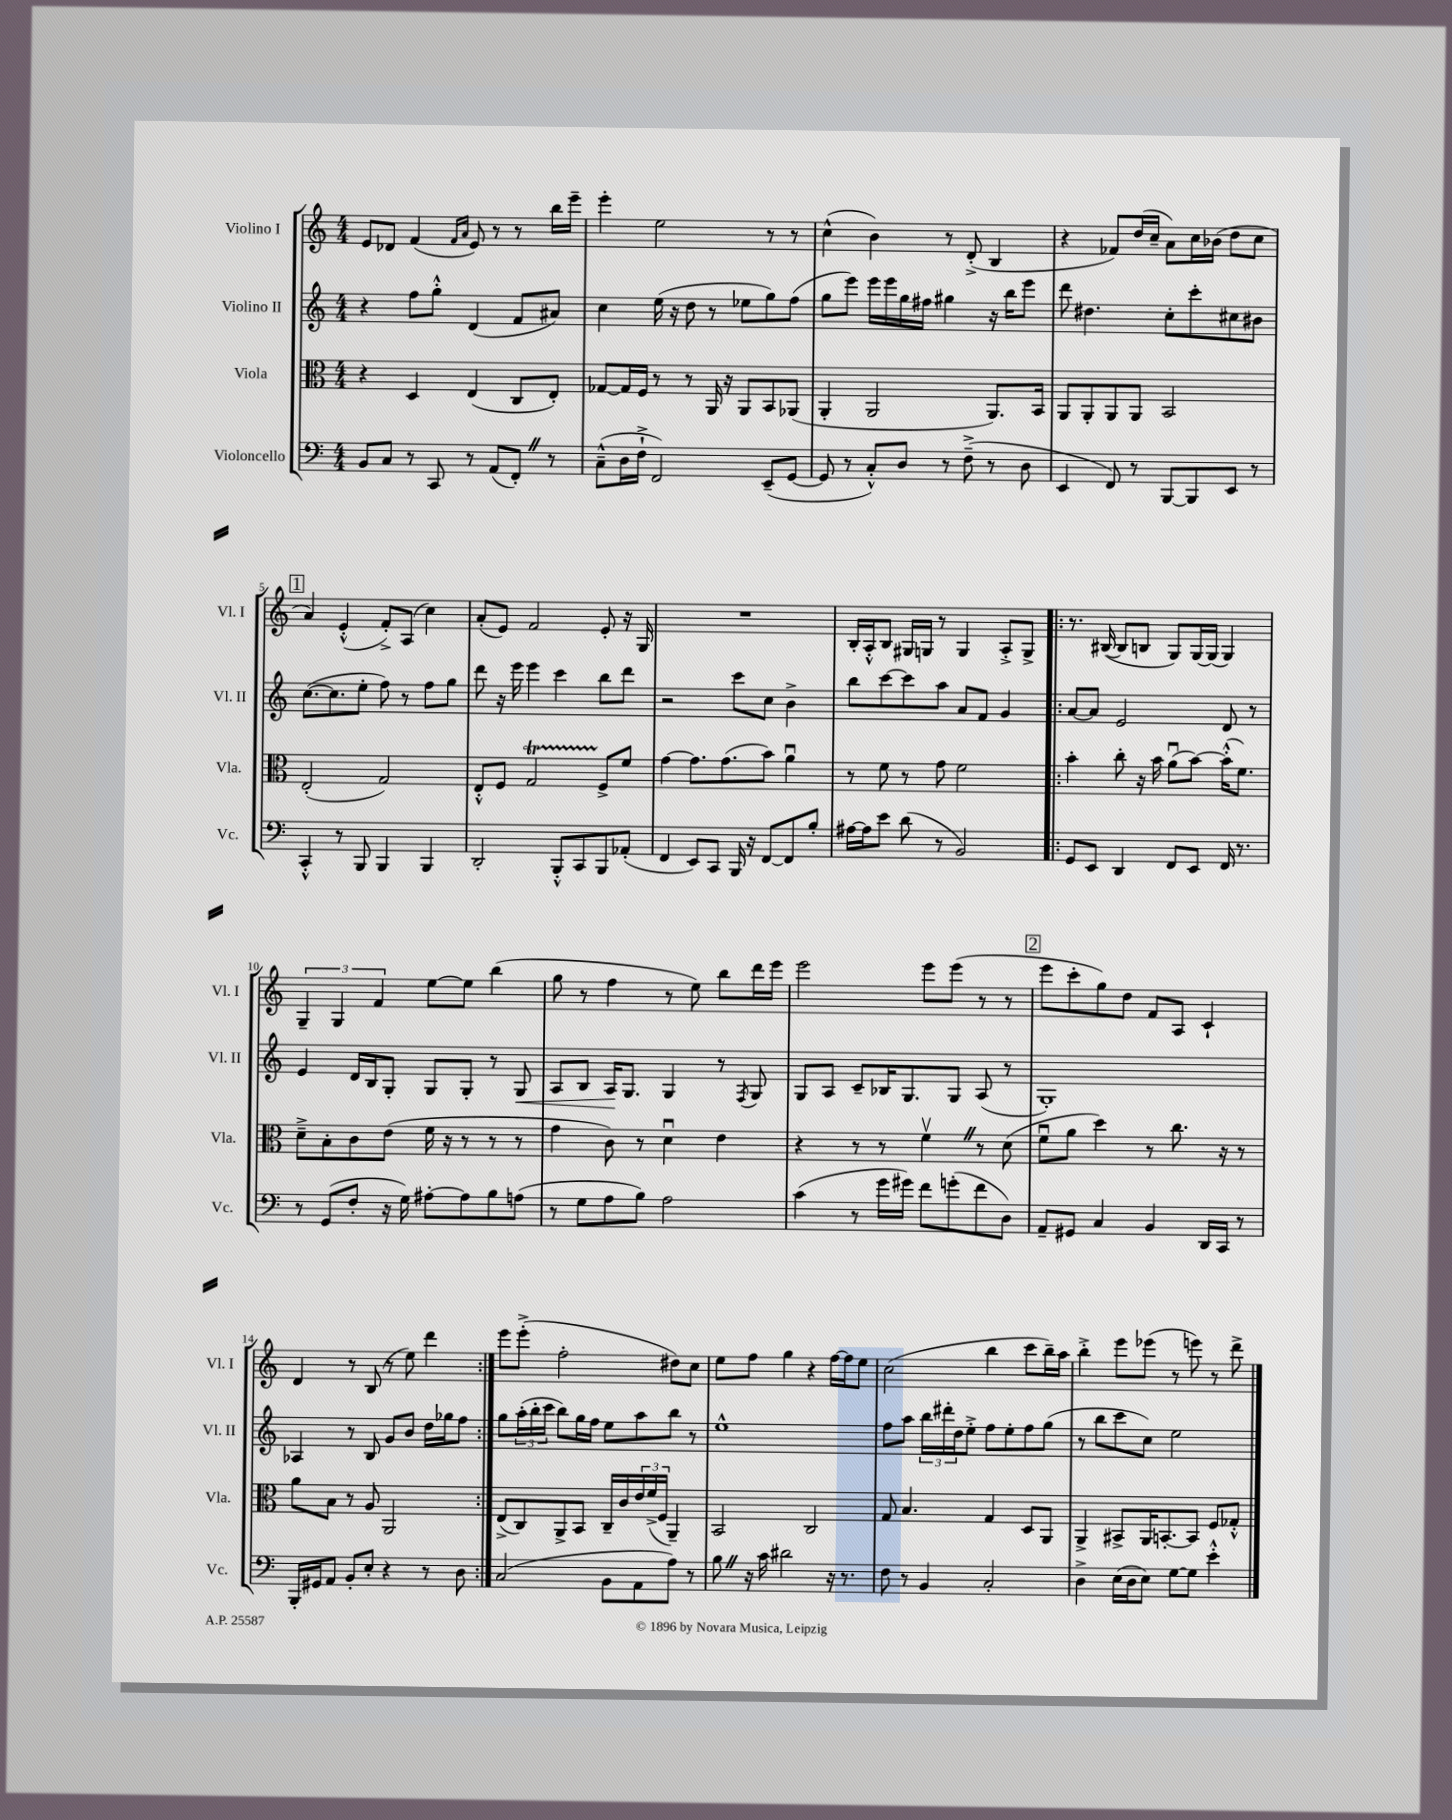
<<
\new StaffGroup <<
\new Staff = "s0" \with { instrumentName = "Violino I" shortInstrumentName = "Vl. I" } {
    \clef treble \key c \major \numericTimeSignature \time 4/4
    e'8 des'8 f'4( \grace { f'16 a'16 } e'8) r8 r8 b''16 e'''16-- |
    e'''4-. e''2 r8 r8 |
    c''4-^( b'4) r8 d'8-.->( b4 |
    r4 fes'8) d''16( c''16-- a'8) c''16 bes'16( d''8 c''8 |
    \mark \markup { \box "1" } a'4) e'4-.-^( f'8-.->) a8( c''4) |
    a'8-.( e'8) f'2 e'8-. r16 g16 |
    R1 |
    b16-. a16-.-^ b8 gis16 g16 r8 g4 a8-.-> g8-> |
    \repeat volta 2 { r8. bis16~( bis8 b8 g8) g16~ g16( g4) |
    \tuplet 3/2 { g4-- g4 f'4 } e''8~ e''8 b''4( |
    g''8 r8 f''4 r8 e''8) b''8 d'''16 e'''16 |
    e'''2 e'''8 e'''8( r8 r8 |
    \mark \markup { \box "2" } e'''8 c'''8-. g''8) d''8 f'8 a8 c'4-! |
    d'4 r8 b8( r8 e''8) d'''4 | }
    e'''8 e'''8-.->( f''2-. dis''8) c''8 |
    e''8 f''8 g''4 r4 f''16~ f''16 e''8 |
    c''2( b''4 c'''8 b''16--) a''16 |
    b''4-.-> e'''8 ees'''8( r8 e'''8) r8 d'''8-> \bar "|." |
}
\new Staff = "s1" \with { instrumentName = "Violino II" shortInstrumentName = "Vl. II" } {
    \clef treble \key c \major \numericTimeSignature \time 4/4
    r4 f''8 g''8-.-^ d'4( f'8 ais'8) |
    c''4 e''16( r16 d''8 r8 ees''8 g''8) f''8( |
    g''8 e'''8) e'''16 e'''16 g''16 fis''16 gis''4 r16 b''16 e'''8 |
    d'''8 dis''4. c''8-. c'''8-. cis''8 bis'8 |
    \mark \markup { \box "1" } c''8.~( c''8. e''8-. f''8) r8 f''8 g''8 |
    d'''8 r16 e'''16 e'''4 c'''4 b''8 d'''8 |
    r2 c'''8 c''8 b'4-> |
    b''8 c'''8~ c'''8 a''8 a'8 f'8 g'4 |
    \repeat volta 2 { a'8~ a'8 e'2 d'8 r8 |
    e'4 d'16 b16 g8-. g8 g8-. r8 g8\< |
    a8 b8 a16\! g8. g4 r8 \acciaccatura { f8 } g8 |
    g8 a8 c'8-- bes16 g8. g8 a8( r8 |
    \mark \markup { \box "2" } g1-.) |
    aes4 r8 b8 g'8 b'8 d''16 ges''16 f''8 | }
    g''8 \tuplet 3/2 { a''16-.( b''16-. c'''16 } b''8) g''16 f''16 e''8 a''8 b''8 r8 |
    e''1-^ |
    f''8 a''8 \tuplet 3/2 { b''16 dis'''16-. d''16 } e''8-.-> f''8 e''8-. f''8 g''8( |
    r8 b''8 c'''8 c''8) e''2 \bar "|." |
}
\new Staff = "s2" \with { instrumentName = "Viola" shortInstrumentName = "Vla." } {
    \clef alto \key c \major \numericTimeSignature \time 4/4
    r4 d4 e4( c8 e8-.) |
    ges8~ ges16 f16 r8 r8 a,16 r16 a,8 b,8 aes,8( |
    a,4-. a,2 a,8.) b,16 |
    a,8 a,8-. a,8 a,8 b,2 |
    \mark \markup { \box "1" } e2-.( g2) |
    e8-.-^ f8 g2\startTrillSpan f8->\stopTrillSpan f'8 |
    g'4~ g'8. g'8.( b'8) a'4\downbow |
    r8 f'8 r8 g'8 f'2 |
    \repeat volta 2 { b'4-. c''8-. r16 b'16 a'8\downbow( b'8~) b'16-.-^( f'8.) |
    d'8---> b8-. c'8 e'8( f'16 r16 r8 r8 r8 |
    g'4 c'8) r8 d'4\downbow e'4 |
    r4 r8 r8 f'4\upbow \once \override BreathingSign.text = \markup { \musicglyph "scripts.caesura.straight" } \breathe r8 d'8( |
    \mark \markup { \box "2" } f'8\downbow a'8 d''4) r8 c''8. r16 r8 |
    a'8 b8 r8 a8 a,2 | }
    e8->( c8) a,8-> b,8 c16-- c'16 \tuplet 3/2 { e'16 f'16->( f16 } a,4--) |
    b,2 c2 |
    g8 b4. g4 d8 a,8 |
    a,4-> bis,8-> a,16 b,8.~-. b,8 f8 ges8-.-^ \bar "|." |
}
\new Staff = "s3" \with { instrumentName = "Violoncello" shortInstrumentName = "Vc." } {
    \clef bass \key c \major \numericTimeSignature \time 4/4
    b,8 c8 r8 c,8 r8 a,8( f,8-.) \once \override BreathingSign.text = \markup { \musicglyph "scripts.caesura.straight" } \breathe r8 |
    c8---^( d16 f16-!-> f,2) e,8--( g,8~ |
    g,8 r8 c8-.-^) d8 r8 f8--->( r8 d8 |
    e,4 f,8) r8 b,,8~ b,,8 e,8 r8 |
    \mark \markup { \box "1" } c,4-.-^ r8 b,,8 b,,4 b,,4 |
    d,2-. b,,8-.-^ c,8 b,,8 aes,8-.( |
    f,4 e,8) c,8 b,,16 r16 f,8~ f,8 b8-. |
    ais16~ ais16 e'8 d'8( r8 b,2) |
    \repeat volta 2 { g,8 e,8 d,4 f,8 e,8 f,16 r8. |
    r8 g,8( f8-. r16 g16) ais8~-. ais8 b8 a8( |
    r8 g8 a8 b8) a2 |
    c'4( r8 g'16 gis'16) f'8 g'8-.( f'8 d8) |
    \mark \markup { \box "2" } a,8-- gis,8 c4 b,4 d,16 c,16 r8 |
    b,,16-. gis,16 a,8 b,8-. e8-. r4 r8 d8 | }
    c2( b,8 a,8 a8) r8 |
    b8 \once \override BreathingSign.text = \markup { \musicglyph "scripts.caesura.straight" } \breathe r16 c'16 dis'2 r16 r8. |
    f8 r8 b,4 c2-. |
    d4-> e16( d16 e8) g8~ g8 e'4-.-^ \bar "|." |
}
>>
>>
